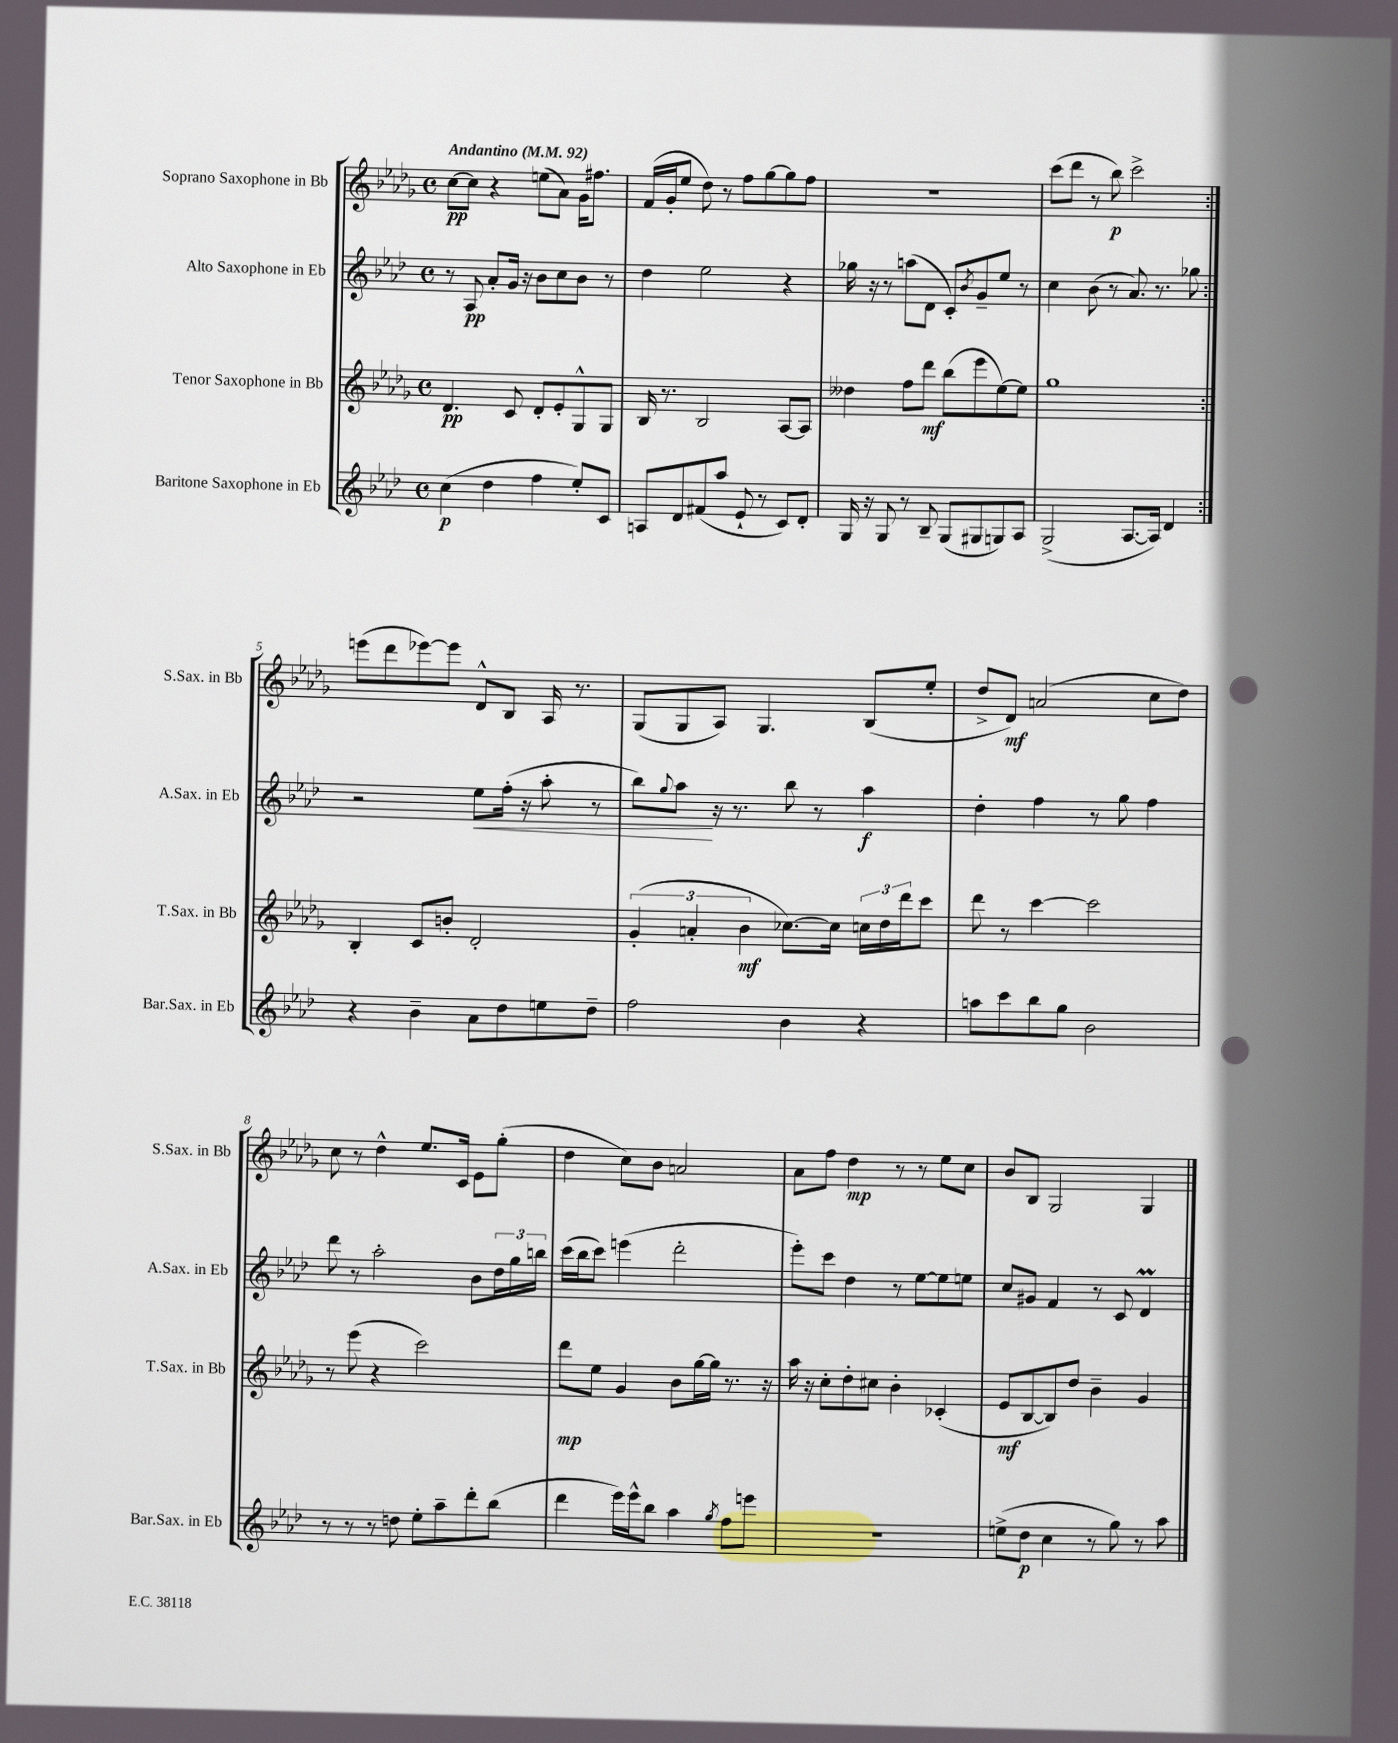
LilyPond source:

<<
\new StaffGroup <<
\new Staff = "s0" \with { instrumentName = "Soprano Saxophone in Bb" shortInstrumentName = "S.Sax. in Bb" } {
    \clef treble \key des \major \defaultTimeSignature \time 4/4 \tempo "Andantino" 4 = 92
    \repeat volta 2 { c''8~\pp c''8 r4 e''8( aes'8) ges'16 fis''8. |
    f'16( ges'16-. ees''8 des''8) r8 f''8 ges''8~ ges''8 f''8 |
    r1 |
    c'''8( des'''8 r8 bes''8\p) c'''2-> | }
    e'''8( des'''8 ees'''8~) ees'''8 des'8-^ bes8 aes16 r8. |
    ges8( ges8 aes8) ges4. bes8( ees''8-. |
    des''8-> des'8\mf) a'2( c''8 des''8) |
    c''8 r8 des''4-^ ees''8. c'16 ees'8 ges''8-.( |
    des''4 c''8) bes'8 a'2 |
    aes'8 f''8 des''4\mp r8 r8 ees''8 c''8 |
    bes'8 bes8 ges2 ges4 \bar "|." |
}
\new Staff = "s1" \with { instrumentName = "Alto Saxophone in Eb" shortInstrumentName = "A.Sax. in Eb" } {
    \clef treble \key aes \major \defaultTimeSignature \time 4/4
    \repeat volta 2 { r8 aes8\pp aes'8-. g'16 r16 bes'8 c''8 bes'8 r8 |
    des''4 ees''2 r4 |
    ges''16 r16 r8 a''8( des'8 c'8-.) \acciaccatura { bes'8 } g'8-- ees''8 r8 |
    c''4 bes'8( r8 aes'8.) r8. ges''8 | }
    r2 ees''8\< f''16-.( r16 aes''8-. r8 |
    bes''8) \appoggiatura { g''8 } aes''8\! r16 r8. bes''8 r8 aes''4\f |
    des''4-. f''4 r8 g''8 f''4 |
    des'''8 r8 aes''2-. bes'8 \tuplet 3/2 { des''16 g''16 b''16 } |
    c'''16( bes''16 c'''8) e'''4( des'''2-. |
    ees'''8-.) c'''8 des''4 r8 ees''8~ ees''8 e''8 |
    c''8 gis'8 f'4 r8 c'8 des'4\prall \bar "|." |
}
\new Staff = "s2" \with { instrumentName = "Tenor Saxophone in Bb" shortInstrumentName = "T.Sax. in Bb" } {
    \clef treble \key des \major \defaultTimeSignature \time 4/4
    \repeat volta 2 { des'4.\pp c'8 des'8-. ees'8-. ges8-^ ges8 |
    bes16 r8. bes2 aes8~ aes8 |
    deses''4 f''8 des'''8\mf bes''8( ees'''8 ees''8~) ees''8 |
    ges''1 | }
    bes4-. c'8 b'8-. des'2-. |
    \tuplet 3/2 { ges'4-.( a'4-. bes'4\mf } ces''8.~) ces''16 \tuplet 3/2 { c''16 des''16 des'''16 } c'''8 |
    des'''8 r8 c'''4~ c'''2 |
    r8 ees'''8( r4 c'''2) |
    des'''8\mp ees''8 ges'4 bes'8 ges''16~ ges''16 r8. r16 |
    aes''16 r16 c''8-. des''8-. cis''8 bes'4-. ces'4-.( |
    ees'8\mf bes8~ bes8) des''8 bes'4-- ges'4 \bar "|." |
}
\new Staff = "s3" \with { instrumentName = "Baritone Saxophone in Eb" shortInstrumentName = "Bar.Sax. in Eb" } {
    \clef treble \key aes \major \defaultTimeSignature \time 4/4
    \repeat volta 2 { c''4\p( des''4 f''4 ees''8-.) c'8 |
    a8 des'8 fis'8( aes''8 ees'8-! r8 c'8) des'8-. |
    g16 r16 g8 r8 bes8-- g8( gis8 g8) aes8 |
    g2->( aes8.~ aes16) des'4 | }
    r4 bes'4-- aes'8 des''8 e''8 des''8-- |
    f''2 bes'4 r4 |
    a''8 c'''8 bes''8 g''8 bes'2 |
    r8 r8 r8 d''8 ees''8-. aes''8-- des'''8-. bes''8( |
    des'''4 ees'''16) ees'''16-^ bes''8 aes''4 \acciaccatura { g''8 } f''8 e'''8 |
    R1 |
    e''8->( des''8\p c''4 r8 g''8) r8 aes''8 \bar "|." |
}
>>
>>
